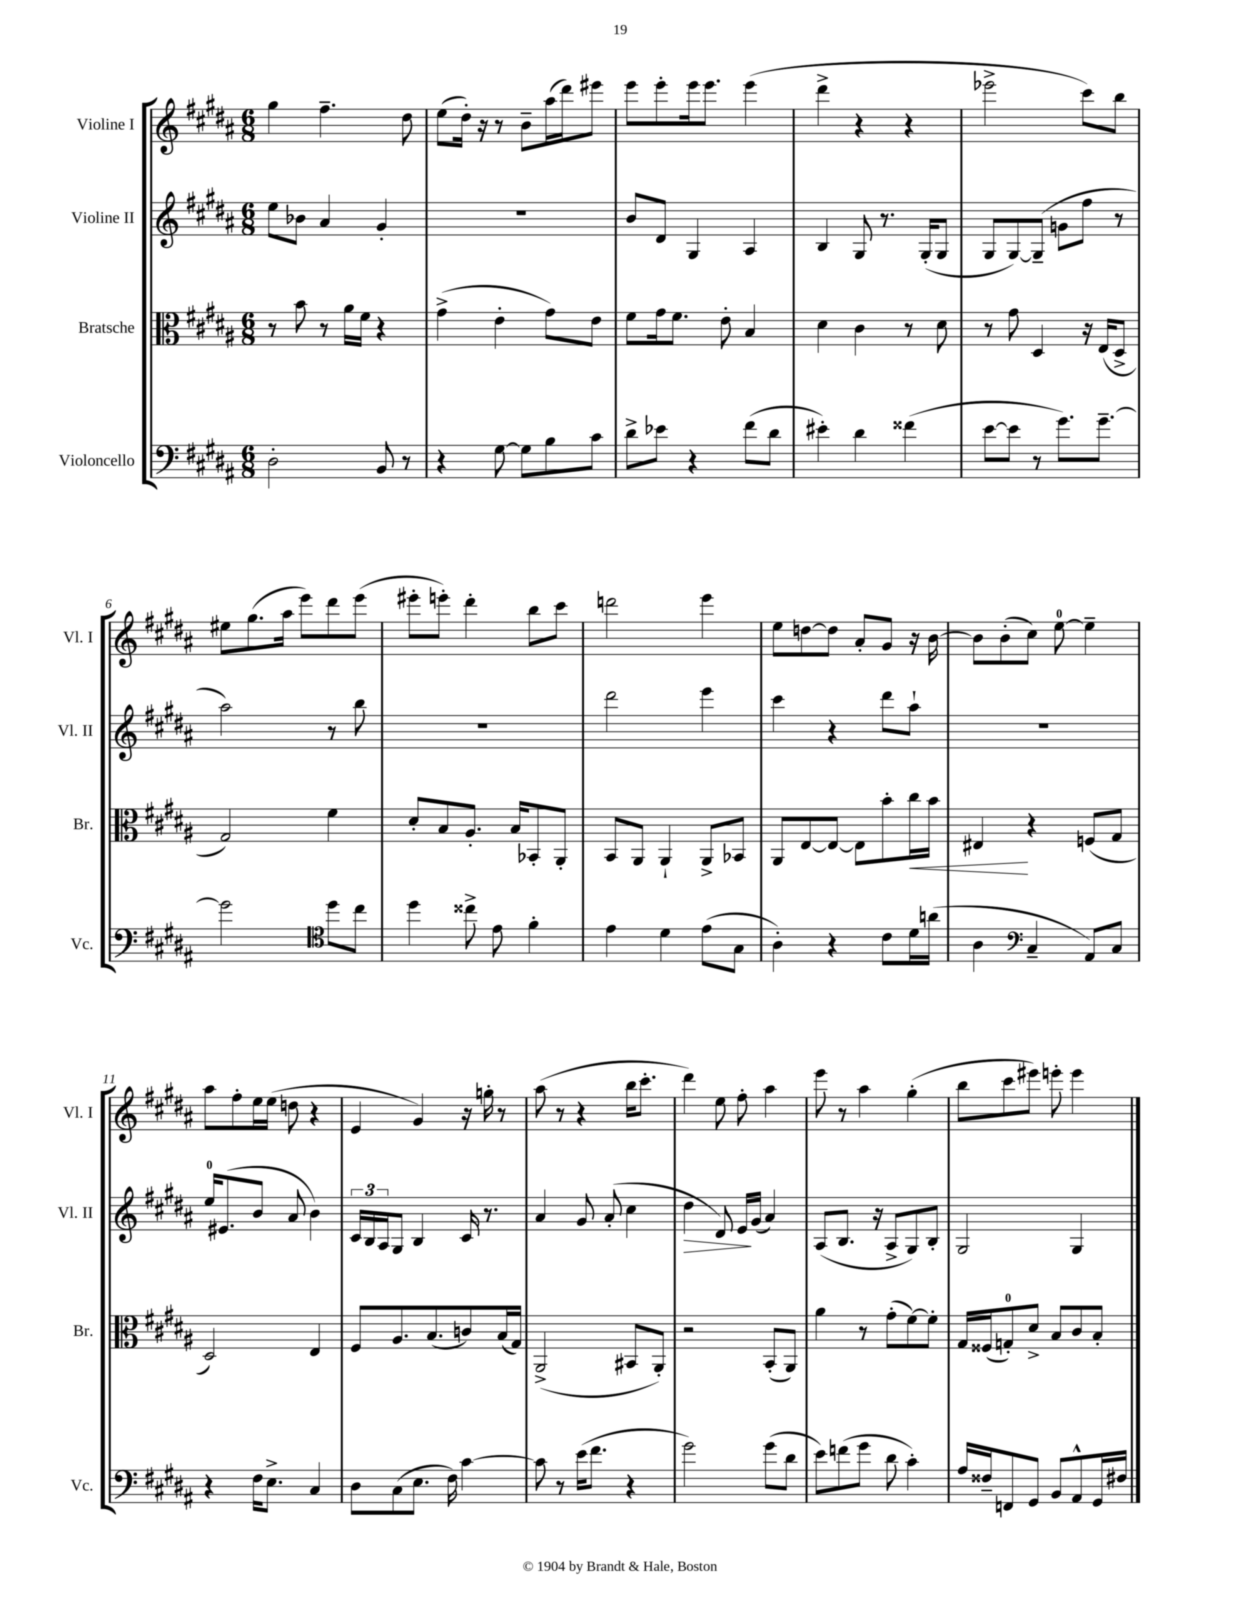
<<
\new StaffGroup <<
\new Staff = "s0" \with { instrumentName = "Violine I" shortInstrumentName = "Vl. I" } {
    \clef treble \key b \major \numericTimeSignature \time 6/8
    gis''4 fis''4.-- dis''8 |
    e''8( dis''16-.) r16 r8 b'8-- ais''16( dis'''16) eis'''8 |
    e'''8 e'''8-. e'''16 e'''8. e'''4( |
    dis'''4-> r4 r4 |
    ees'''2-> cis'''8) b''8 |
    eis''8 gis''8.( ais''16 e'''8) dis'''8 e'''8( |
    eis'''8-. e'''8-.) dis'''4-. b''8 cis'''8 |
    d'''2 e'''4 |
    e''8 d''8~ d''8 ais'8-. gis'8 r16 b'16~ |
    b'8 b'8-.( cis''8) e''8-0~ e''4-- |
    ais''8 fis''8-. e''16 e''16( d''8 r4 |
    e'4 gis'4) r16 g''16-. r8 |
    ais''8( r8 r4 b''16 cis'''8.-. |
    dis'''4) e''8 fis''8-. ais''4 |
    e'''8 r8 ais''4 gis''4-.( |
    b''8 cis'''8 eis'''8) e'''8-. e'''4 \bar "|." |
}
\new Staff = "s1" \with { instrumentName = "Violine II" shortInstrumentName = "Vl. II" } {
    \clef treble \key b \major \numericTimeSignature \time 6/8
    e''8 bes'8 ais'4 gis'4-. |
    R2. |
    b'8 dis'8 gis4 ais4 |
    b4 gis8 r8. gis16-.( gis8 |
    gis8 gis8~) gis8--( g'8 fis''8 r8 |
    ais''2) r8 b''8 |
    R2. |
    dis'''2 e'''4 |
    cis'''4 r4 dis'''8 ais''8-! |
    R2. |
    e''16-0 eis'8.( b'8 ais'8 b'4) |
    \tuplet 3/2 { cis'16 b16 ais16 } gis8 b4 cis'16 r8. |
    ais'4 gis'8 ais'8-.( cis''4 |
    dis''4\> dis'8) e'16\! gis'16( ais'4) |
    ais8( b8. r16 ais8-> gis8) b8-. |
    gis2 gis4 \bar "|." |
}
\new Staff = "s2" \with { instrumentName = "Bratsche" shortInstrumentName = "Br." } {
    \clef alto \key b \major \numericTimeSignature \time 6/8
    r8 b'8 r8 ais'16 fis'16 r4 |
    gis'4->( e'4-. gis'8) e'8 |
    fis'8 gis'16 fis'8. e'8-. b4 |
    dis'4 cis'4 r8 dis'8 |
    r8 gis'8 dis4 r16 e16( dis8-> |
    gis2) fis'4 |
    dis'8-. b8 ais8.-. b16 bes,8-. ais,8-. |
    b,8 ais,8 ais,4-! ais,8-> bes,8 |
    ais,8 e8~ e8~ e8 b'8-. cis''16\< b'16 |
    eis4\! r4 f8( gis8 |
    dis2) e4 |
    fis8 ais8. b8.( c'8) b16( gis16) |
    ais,2->( bis,8 ais,8-.) |
    r2 b,8-.( ais,8) |
    ais'4 r8 gis'8-.( fis'8~) fis'8-. |
    gis16 fisis16( g8-0-.) dis'8-> b8 cis'8 b8-. \bar "|." |
}
\new Staff = "s3" \with { instrumentName = "Violoncello" shortInstrumentName = "Vc." } {
    \clef bass \key b \major \numericTimeSignature \time 6/8
    dis2-. b,8 r8 |
    r4 gis8~ gis8 b8 cis'8 |
    dis'8-> ees'8 r4 fis'8( dis'8 |
    eis'4-.) dis'4 fisis'4( |
    e'8~ e'8 r8 gis'8.) gis'8.~-- |
    gis'2 \clef tenor dis''8 cis''8 |
    dis''4 cisis''8-> e'8 fis'4-. |
    e'4 dis'4 e'8( gis8 |
    ais4-.) r4 cis'8 dis'16 a'16( |
    ais4 \clef bass cis4-- ais,8) cis8 |
    r4 fis16 e8.-> cis4 |
    dis8 cis8( e8. fis16) cis'4~ |
    cis'8 r8 e'16( fis'8. r4 |
    gis'2) gis'8( dis'8 |
    e'8) f'8( gis'8 dis'8 cis'4-.) |
    ais16 fisis16-- f,8 gis,8 b,8 ais,8-^ gis,16 fis16 \bar "|." |
}
>>
>>
